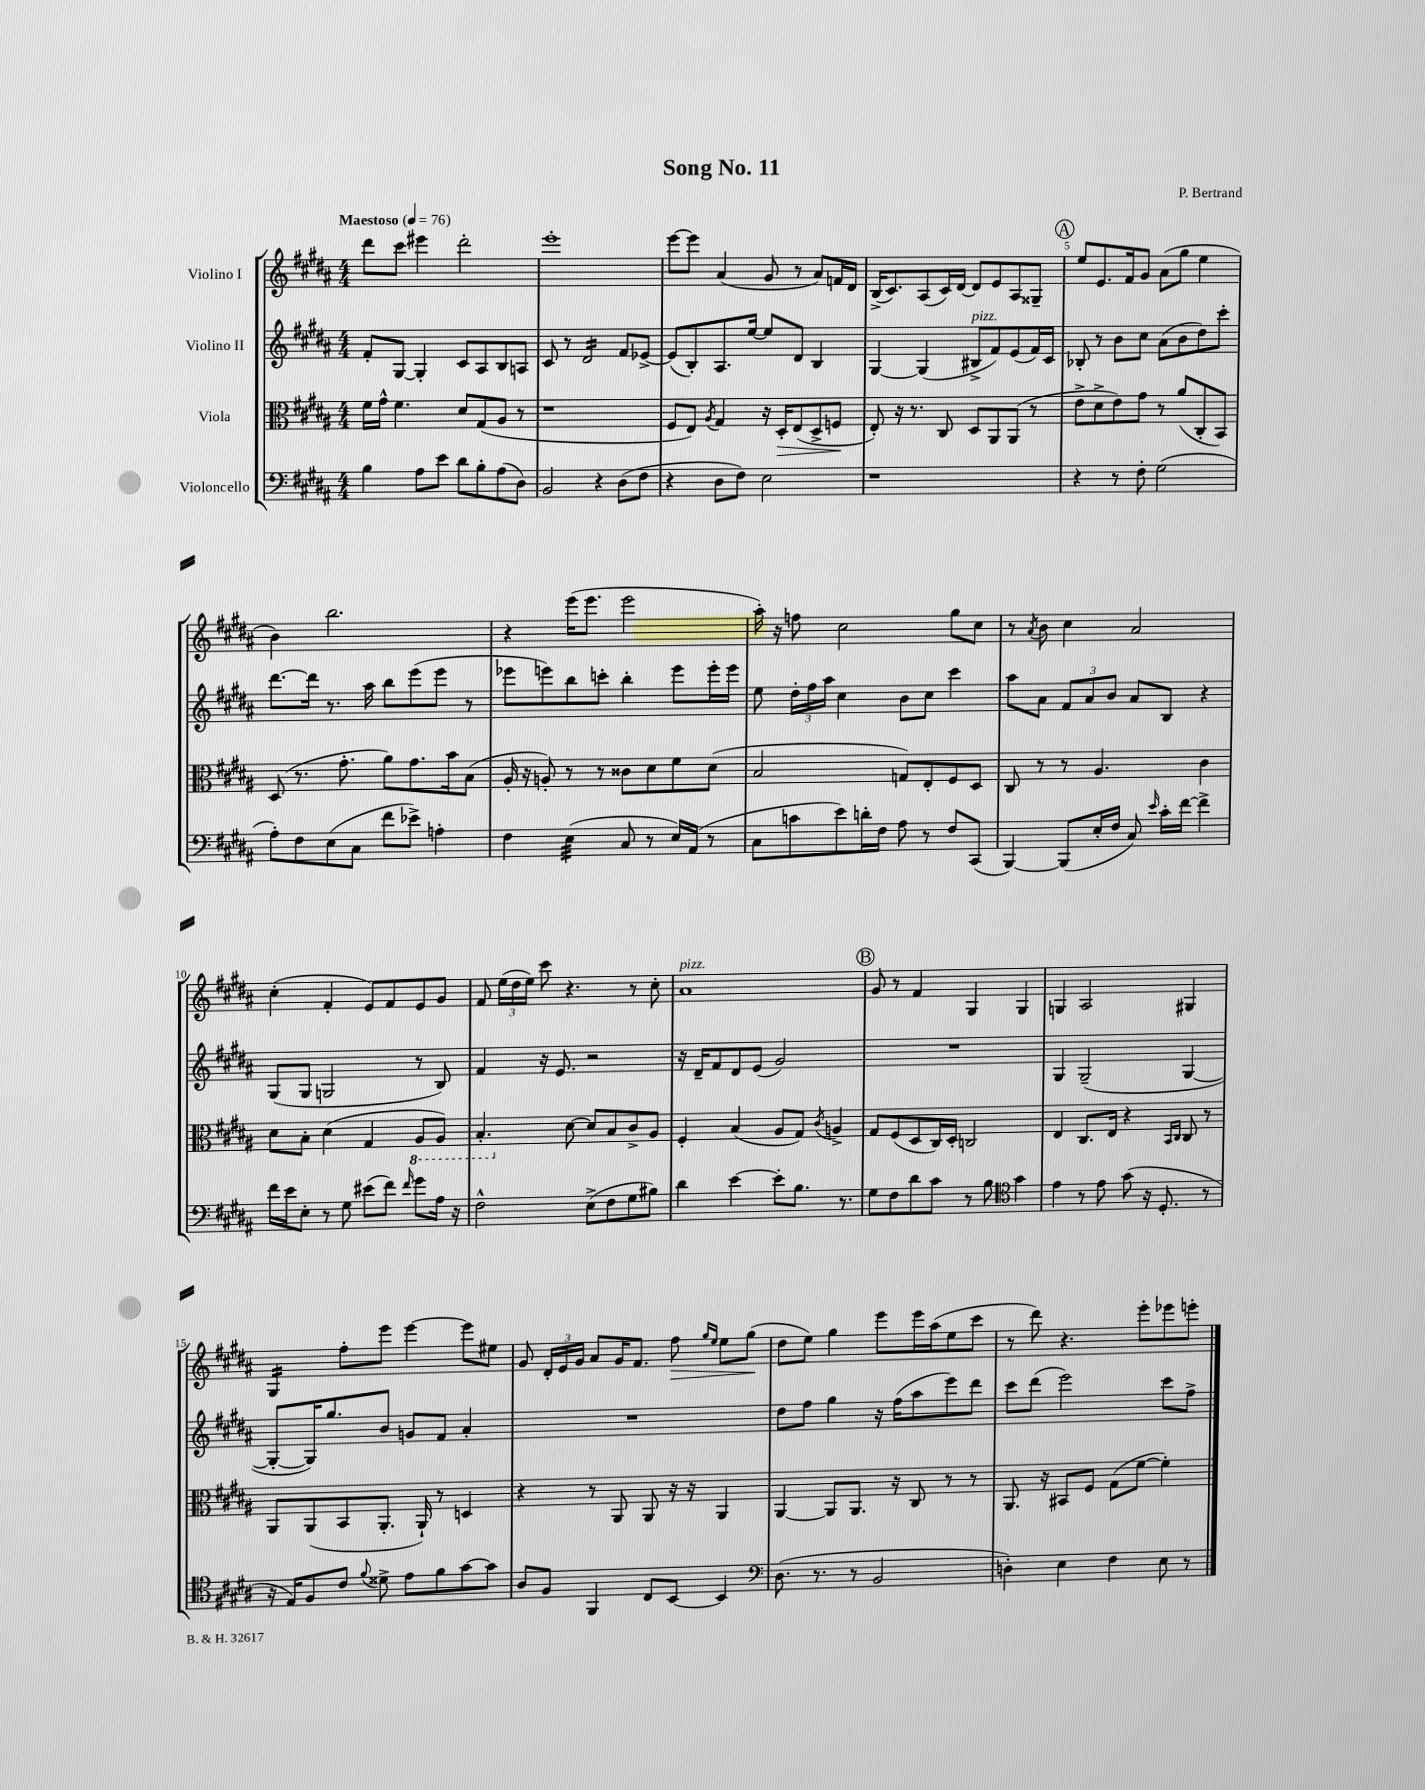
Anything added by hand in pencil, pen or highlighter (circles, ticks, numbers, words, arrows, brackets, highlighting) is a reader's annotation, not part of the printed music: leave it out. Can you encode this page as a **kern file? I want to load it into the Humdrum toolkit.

**kern	**kern	**kern	**kern
*staff4	*staff3	*staff2	*staff1
*clefF4	*clefC3	*clefG2	*clefG2
*k[f#c#g#d#a#]	*k[f#c#g#d#a#]	*k[f#c#g#d#a#]	*k[f#c#g#d#a#]
*M4/4	*M4/4	*M4/4	*M4/4
*MM76	*MM76	*MM76	*MM76
4B\	16f#\LL	8f#'/L	8ddd#\L
.	16g#^^\JJ	.	.
.	4.f#\	[8G#/J	8ccc#\J
8A#\L	.	4G#'/]	4eee#\
8e\J	.	.	.
8d#\L	8d#/L	8c#/L	2ddd#'\
8B'\	(8G#/	8A#/	.
(8A#\	8A#/J	8B/	.
8D#\J)	8r	8A/J	.
=	=	=	=
2BB/	1r	8c#/	1eee'
.	.	8r	.
.	.	2d#/	.
4r	.	.	.
(8D#\L	.	8f#/L	.
8F#\J	.	[8e-^/J	.
=	=	=	=
4r	8F#/L	(8e-/]L	[8eee\L
.	8E/J)	8B'/)	8eee\]J
.	8qA#/	.	.
8D#\L	4G#/	8.A#/	(4a#/
8F#\J)	.	.	.
.	.	[16ee/Jk	.
2E\	16r	8ee/]L	8g#/
.	16D#'/LK	.	.
.	(8E/	8d#/J	8r
.	8D#^/	4B/	8a#/L)
.	8F/J	.	16f/L
.	.	.	16d#/JJ
=	=	=	=
1r	8E'/)	[4G#/	(16B^/LK
.	.	.	8.c#/)
.	16r	.	.
.	8.r	.	.
.	.	(4G#/]	(8A#/
.	8C#/	.	16c#/L)
.	.	.	[16d#/JJ
.	8D#/L	8B#^/L	8d#/]L
.	8AA#/	8f#/)	8e/
.	(8AA#/J	(8e/	8A#/
.	8r	16f#/L)	8G##~/J
.	.	16c#/JJ	.
=	=	=	=
4r	8e^\L	8B-'/	8ee/L
.	8d#^\	8r	8.e/
8r	8e\)	8b\L	.
.	.	.	16f#/k
8F#'\	8g#\J	8cc#\J	8g#/J
(2G#\	8r	(8a#\L	(8a#\L
.	(8a#/L	8b\	8gg#\J
.	8C#'/	8dd#\)	4ee\
.	8BB/J)	8ccc#'\J	.
=	=	=	=
8A#'\L)	(8D#/	[8.ddd#\L	4b\)
8F#\	8.r	.	.
.	.	16ddd#\]Jk	.
(8E\	.	8.r	2.bb\
.	8.g#'\	.	.
8C#\J	.	.	.
.	.	16aa#\	.
8f#\L	8a#\L)	8bb\L	.
8e-^\J)	8.g#\	(8eee\	.
4A'\	.	8eee\J	.
.	16b\k	.	.
.	(8B\J	8r	.
=	=	=	=
4F#\	16A#'/	8eee-\L	4r
.	16r	.	.
.	8A'/)	8eee\)	.
(4E\	8r	8bb\	(16eee\LK
.	.	.	8.eee\J
.	8r	8ccc'\J	.
8C#/	8c##\L	4bb'\	2eee\
8r	8d#\	.	.
16E/LL)	8f#\	8eee\L	.
(16AA#/JJ	.	.	.
8r	(8d#\J	16eee'\L	.
.	.	16eee\JJ	.
=	=	=	=
8C#\L	2B/	8ee\	16aa#'\)
.	.	.	16r
8c\	.	24dd#'\LL	8ff\
.	.	24ff#\	.
.	.	24aa#\JJ	.
8e\)	.	4cc#\	2cc#\
16d'\L	.	.	.
16F#\JJ	.	.	.
8A#\	8G/L)	8b\L	.
8r	8E'/	8cc#\J	.
8F#/L	8F#/	4ccc#\	8gg#\L
(8CC#/J	8D#/J	.	8cc#\J
=	=	=	=
[4BBB/)	8C#/	8aa#\L	8r
.	.	.	8qa#/
.	8r	8a#\J	8b\
(8BBB/]L	8r	12f#/L	4cc#\
.	.	12a#/	.
16E'/L	4.A#/	.	.
.	.	12b/J	.
16F#/JJ	.	.	.
8C#/)	.	8a#/L	2a#/
16qqe/	.	.	.
16c#'\LL	.	8B/J	.
[16f#\JJ	.	.	.
4f#^\]	4c#\	4r	.
=	=	=	=
16f#\LL	8d#\L	(8G#/L	(4cc#'\
16e\J	.	.	.
8E'\J	8B'\J	8G#/J	.
8r	(4d#\	2G/	4f#'/
8G#\	.	.	.
(8e#\L	4G#/	.	8e/L)
8f#\J)	.	.	8f#/
16qqf#/	.	.	.
8g#\L	8AA#/L	8r	8e/
16A#\Jk	8AA#/J)	8B/)	8g#/J
16r	.	.	.
=	=	=	=
2F#^^\	4.BB'/	4f#/	8f#/
.	.	.	(24ee\LL
.	.	.	24dd#\
.	.	.	24ee\JJ)
.	.	16r	8ccc#\
.	.	8.e/	.
.	[8d#\	.	4.r
(8E^\L	8d#/]L	2r	.
8F#\	8B/	.	.
8G#\	8c#^/	.	8r
8B#\J)	8A#/J	.	8cc#'\
=	=	=	=
4d#\	4F#'/	16r	1a#
.	.	16d#~/LK	.
.	.	8f#/	.
[4e\	(4B/	8d#/	.
.	.	(8e/J	.
8e'\]L	8A#/L	2g#/)	.
8.B\J	8G#/J)	.	.
.	8qc#/	.	.
.	4A^/	.	.
8.r	.	.	.
=	=	=	=
8G#\L	8G#/L	1r	8g#/
8F#\	(8F#/	.	8r
8d#\	8D#/	.	4f#/
8c#\J	16C#/L)	.	.
.	16D#'/JJ	.	.
8r	2C/	.	4G#/
8B\	.	.	.
*clefC4	*	*	*
4g#\	.	.	4G#/
=	=	=	=
4e\	4E/	4G#/	4G/
8r	8.C#/L	(2G#~/	2A#/
8e\	.	.	.
.	16E/Jk	.	.
(8g#\	4r	.	.
16r	.	.	.
8.D#'/	.	.	.
.	16qqBB/LL	.	.
.	16qqC#/JJ	.	.
.	8C#/	[4G#/	4G#/
8r	8r	.	.
=	=	=	=
16r	8AA#/L	8G#'/_L	4G#/
16E/LK)	.	.	.
8F#/	(8AA#/	16G#/]K)	.
.	.	8.gg#/	.
8c#/J	8BB/	.	8ff#'\L
8qqf#/	.	.	.
8d##^\	8.AA#'/J	8b/J	8eee\J
8e\L	.	8g/L	[4eee\
.	16AA#`/)	.	.
8f#\	8r	8f#/J	.
[8g#\	4D/	4a#'/	8eee\]L
8g#\]J	.	.	8ee#\J
=	=	=	=
8A#/L	4r	1r	8g#/
8F#/J	.	.	24d#'/LL
.	.	.	24e/
.	.	.	24g#/JJ
4FF#/	8r	.	8a#/L
.	8AA#/	.	16g#/K
.	.	.	8.f#/J
8C#/L	8AA#/	.	.
[8BB/J	16r	.	8ff#\
.	16r	.	.
.	.	.	16qqgg#/LL
.	.	.	16qqee/JJ
4BB/]	4AA#/	.	8ee\L
.	.	.	(8gg#\J
=	=	=	=
*clefF4	*	*	*
(8.D#\	[4AA#/	8dd#\L	8dd#\L
.	.	8ff#\J	8ee\J)
8.r	.	.	.
.	8AA#/]L	4gg#\	4gg#\
8r	8.AA#/J	.	.
2BB/	.	16r	8eee\L
.	16r	(16ff#\LK	.
.	8C#/	8aa#\	16eee\L
.	.	.	(16aa#\J
.	8r	8eee\)	8ee\
.	8r	8ddd#\J	8ccc#\J
=	=	=	=
4D'\)	8.AA#/	8ccc#\L	8r
.	.	(8ddd#\J	8ddd#\)
.	16r	.	.
4E\	8BB#/L	2eee\)	4.r
.	8F#/J	.	.
4F#\	(8G#\L	.	.
.	[8f#\J	.	8eee'\L
8E\	4f#'\])	8ccc#\L	8eee-\
8r	.	8ff#^\J	8eee'\J
==	==	==	==
*-	*-	*-	*-
